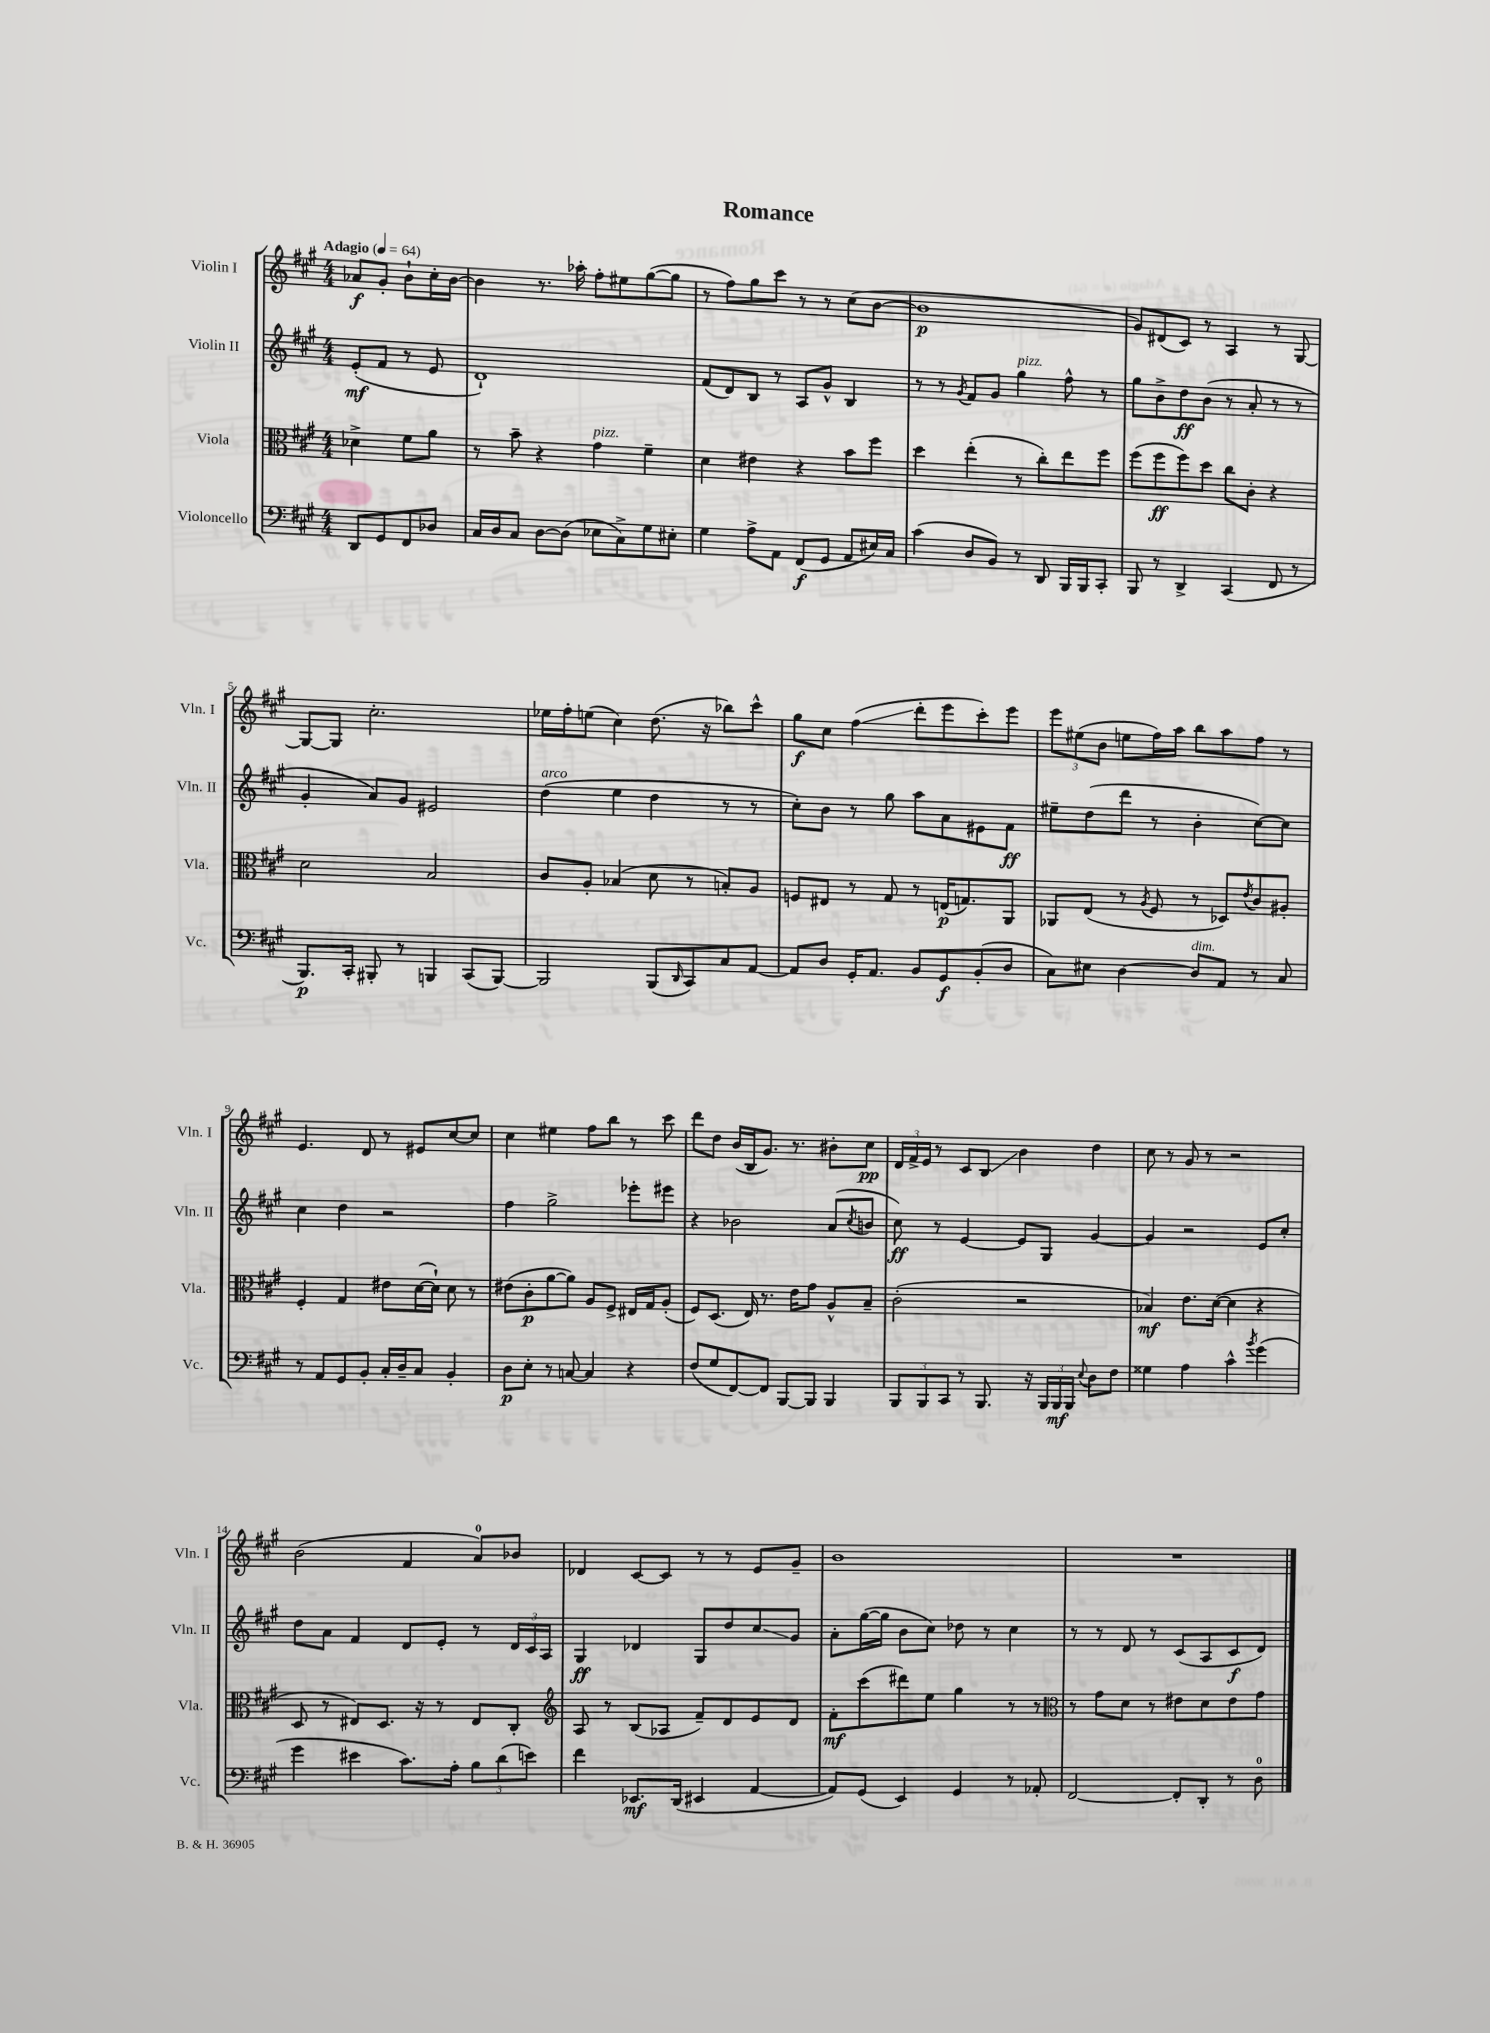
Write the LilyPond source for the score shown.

\header { title = "Romance" }
<<
\new StaffGroup <<
\new Staff = "s0" \with { instrumentName = "Violin I" shortInstrumentName = "Vln. I" } {
    \clef treble \key a \major \numericTimeSignature \time 4/4 \partial 2 \tempo "Adagio" 4 = 64
    aes'8\f gis'8-. b'8-! cis''16-. b'16~ |
    b'4 r8. aes''16-. fis''8-. eis''8 gis''8~( gis''8 |
    r8 fis''8) gis''8 cis'''8 r8 r8 cis''8( b'8~ |
    b'1\p |
    gis'8) dis'8( cis'8) r8 a4 r8 gis8~ |
    gis8~ gis8 cis''2.-. |
    ees''16 fis''16-. e''8( cis''4) d''8.( r16 bes''8) cis'''8-^ |
    gis''8\f cis''8 fis''4\glissando( d'''8-. e'''8 cis'''8-.) e'''8 |
    \tuplet 3/2 { e'''8 eis''8( b'8 } e''8 fis''16) a''16 b''8 a''8 fis''8 r8 |
    e'4. d'8 r8 eis'8 cis''8~ cis''8 |
    cis''4 eis''4 fis''8 b''8 r8 cis'''8 |
    d'''8 d''8 b'16( b16 gis'8.) r8. bis'8-. cis''8\pp |
    \tuplet 3/2 { d'16 fis'16-> e'16 } r8 cis'8 b8\glissando b'4 d''4 |
    cis''8 r8 gis'8 r8 r2 |
    b'2( fis'4 a'8-0) bes'8 |
    des'4 cis'8~ cis'8 r8 r8 e'8 gis'8-- |
    b'1 |
    R1 \bar "|." |
}
\new Staff = "s1" \with { instrumentName = "Violin II" shortInstrumentName = "Vln. II" } {
    \clef treble \key a \major \numericTimeSignature \time 4/4 \partial 2
    e'8-.\mf( fis'8 r8 e'8 |
    d'1-!) |
    fis'8( d'8) b8 r8 a8 gis'8-^ b4 |
    r8 r8 \acciaccatura { gis'8 } fis'8 gis'8 gis''4^\markup { \italic "pizz." } fis''8-^ r8 |
    gis''8 b'8-> d''8\ff b'8( r8 a'8-. r8 r8 |
    gis'4-. a'8) gis'8 eis'2 |
    d''4^\markup { \italic "arco" }( e''4 d''4 r8 r8 |
    cis''8-.) b'8 r8 gis''8 a''8 a'8 eis'8 fis'8\ff |
    eis''8-- d''8( d'''8 r8 b'4-. cis''8~) cis''8 |
    cis''4 d''4 r2 |
    fis''4 gis''2-> ees'''8-. eis'''8 |
    r4 bes'2 a'8( \acciaccatura { cis''8 } b'8 |
    cis''8\ff) r8 e'4~ e'8 gis8 gis'4~ |
    gis'4 r2 e'8 cis''8-. |
    d''8 a'8 fis'4 d'8 e'8-. r8 \tuplet 3/2 { d'16 cis'16 a16 } |
    gis4\ff des'4 gis8 d''8 cis''8\glissando gis'8 |
    a'8-. gis''16~( gis''16 b'8 cis''8) des''8 r8 cis''4 |
    r8 r8 d'8 r8 cis'8( a8 cis'8\f d'8) \bar "|." |
}
\new Staff = "s2" \with { instrumentName = "Viola" shortInstrumentName = "Vla." } {
    \clef alto \key a \major \numericTimeSignature \time 4/4 \partial 2
    des'4-> fis'8 a'8 |
    r8 b'8-- r4 gis'4^\markup { \italic "pizz." } fis'4-- |
    d'4 eis'4 r4 b'8 fis''8 |
    d''4 e''4-.( r8 cis''8-.) e''8 fis''8 |
    fis''8( fis''8\ff fis''8) d''8 cis''8 cis'8-. r4 |
    d'2 b2 |
    cis'8 a8-. bes4( d'8 r8 b8-.) a8 |
    f8 eis8 r8 gis8 r8 e16\p( g8.) a,8 |
    aes,8 e8( r8 \acciaccatura { a8 } fis8 r8 des8) \acciaccatura { e'8 } cis'8 ais8-. |
    fis4-. gis4 eis'8 d'16~( d'16-!) d'8 r8 |
    eis'8( cis'8-.\p a'8~ a'8) a8 fis8-> eis16 gis16 a8-.( |
    fis8) d8.( e16) r8. e'16 gis'8 a8-^ b8-- |
    cis'2-.( r2 |
    bes4\mf) e'8. d'16~( d'4 r4 |
    d8 r8 eis8) d8. r16 r8 eis8 cis8-. |
    \clef treble a8 r8 b8( aes8 fis'8--) d'8 e'8 d'8 |
    fis'8-.\mf cis'''8( dis'''8) e''8 gis''4 r8 r8 |
    \clef alto r8 gis'8 d'8 r8 eis'8 d'8 eis'8 gis'8 \bar "|." |
}
\new Staff = "s3" \with { instrumentName = "Violoncello" shortInstrumentName = "Vc." } {
    \clef bass \key a \major \numericTimeSignature \time 4/4 \partial 2
    d,8 gis,8 fis,8 des8 |
    cis16 d16 cis8 d8~ d8( ees8 cis8->) gis8 eis8-. |
    gis4 a8-> a,8 fis,8\f( gis,8 a,8 eis16) cis16 |
    cis'4( d8 b,8) r8 d,8 b,,16 b,,16 cis,8-. |
    b,,8 r8 d,4-> cis,4( fis,8 r8 |
    b,,8.\p) cis,16-. bis,,8-. r8 b,,4 cis,8( b,,8~) |
    b,,2 b,,8( \grace { d,16 } cis,8) cis8 a,8~ |
    a,8 d8 gis,16-. a,8. b,8 gis,8\f b,8-.( d8 |
    cis8) eis8 d4~ d8^\markup { \italic "dim." } a,8 r8 cis8 |
    r8 a,8 gis,8 b,8-. cis16-. d16-- cis8 b,4-. |
    d8\p e8-. r8 c8~ c4 r4 |
    fis8( gis8 fis,8~) fis,8 b,,8~ b,,8 b,,4 |
    \tuplet 3/2 { b,,8 b,,8 cis,8 } r8 b,,8. r16 \tuplet 3/2 { b,,16 b,,16\mf b,,16 } \appoggiatura { e8 } d8 fis8 |
    gisis4 a4 cis'4-^ \acciaccatura { b'8 } gis'4( |
    gis'4 eis'4 cis'8.) a16-. \tuplet 3/2 { b8 d'8( e'8) } |
    fis'4 ees,8.\mf d,16( eis,4 a,4~ |
    a,8) gis,8( e,4) gis,4 r8 aes,8-. |
    fis,2~ fis,8-. d,8-. r8 d8-0 \bar "|." |
}
>>
>>
